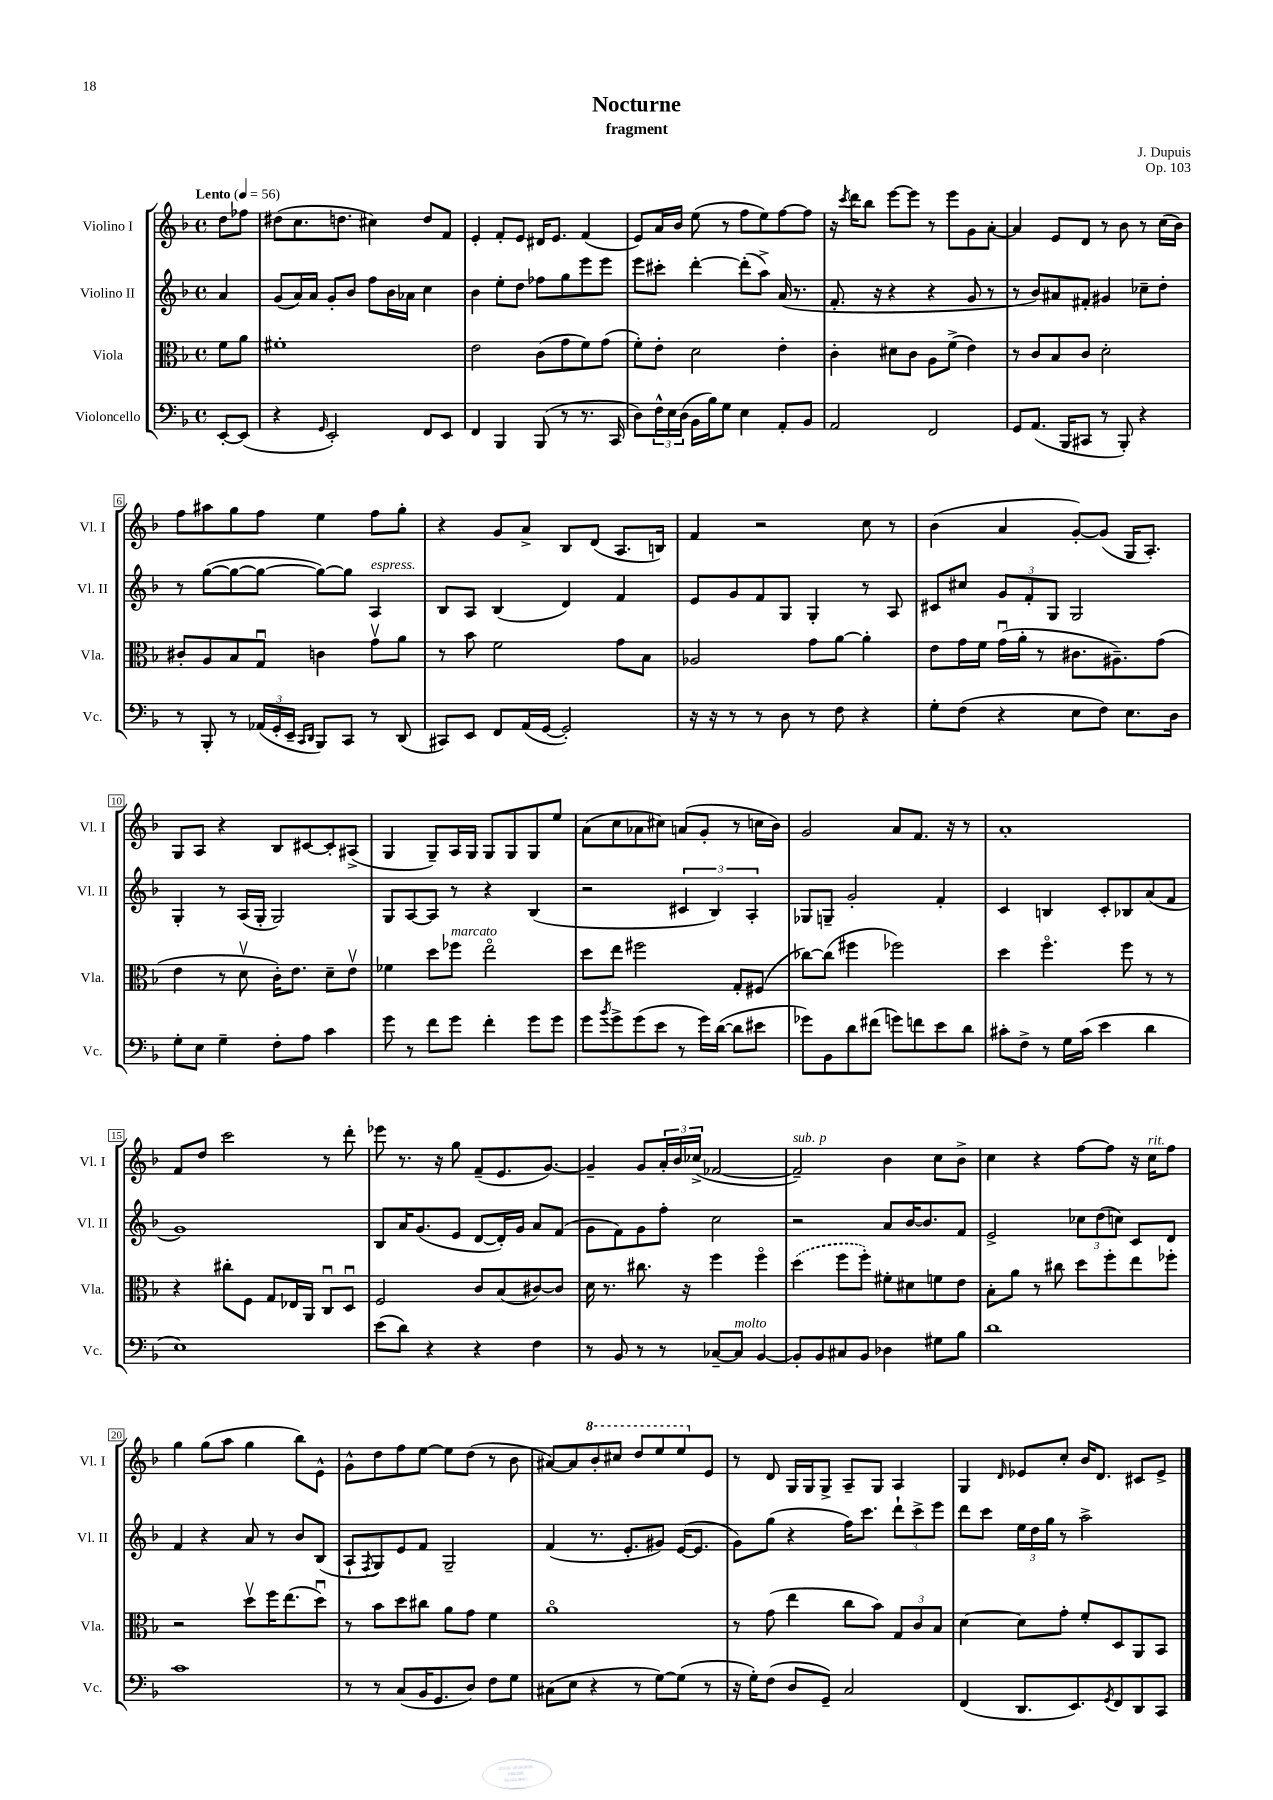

**kern	**kern	**kern	**kern
*staff4	*staff3	*staff2	*staff1
*clefF4	*clefC3	*clefG2	*clefG2
*k[b-]	*k[b-]	*k[b-]	*k[b-]
*M4/4	*M4/4	*M4/4	*M4/4
*met(c)	*met(c)	*met(c)	*met(c)
*MM56	*MM56	*MM56	*MM56
[8EE'/L	8f\L	4a/	8dd\L
(8EE/]J	8a\J	.	8ff-\J
=	=	=	=
4r	1f#'	(8g/L	(8dd#\L
.	.	16a/L)	8.cc\
.	.	16a/JJ	.
16qqGG/	.	.	.
2EE'/)	.	8g'/L	.
.	.	.	8.dd\J
.	.	8b-/J	.
.	.	8ff\L	4cc#\)
.	.	16b-\L	.
.	.	16a-\JJ	.
8FF/L	.	4cc\	8dd/L
8EE/J	.	.	8f/J
=	=	=	=
4FF/	2e\	4b-\	4e'/
4BBB-/	.	8ee'\L	8f'/L
.	.	8dd\J	8e/J
(8BBB-/	(8c\L	8ff-\L	16d#/LK
.	.	.	8.e/J
8r	8g\	8gg\	.
8.r	8f\)	8eee\	(4f/
.	(8g\J	8eee\J	.
16CC/	.	.	.
=	=	=	=
8D\L)	8f'\L)	8eee\L	8e/L)
24F^^\L	8e'\J	8ccc#'\J	16a/L
24E\	.	.	.
.	.	.	16b-/JJ
(24D\JJ	.	.	.
16BB-\LL	2d\	[4ddd'\	(8ee\
16B-\J)	.	.	.
8G\J	.	.	8r
4E\	.	(8ddd'\]L	8ff\L
.	.	8aa^\J)	8ee\)
8AA'/L	4e'\	(16a/	[8ff\
.	.	8.r	.
8BB-/J	.	.	8ff\]J
=	=	=	=
2AA/	4c'\	8.f'/	16r
.	.	.	8qccc/
.	.	.	16ddd\LK
.	.	.	8bb-\J
.	.	16r	.
.	8d#\L	4r	[8eee\L
.	8c\J	.	8eee\]J
2FF/	8A\L	4r	8r
.	(8f^\J	.	8eee\L
.	4e\)	8g/	8g\
.	.	8r	[8a'\J
=	=	=	=
8GG/L	8r	8r	4a/]
(8.AA/J	8c/L	8b-/L)	.
.	8B-/	8a#/	8e/L
16BBB-/LK	.	.	.
8CC#/J	8c/J	8f#'/J	8d/J
8r	2d'\	4g#/	8r
8BBB-'/)	.	.	8b-\
4r	.	8cc-~\L	8r
.	.	8dd'\J	(16cc\LL
.	.	.	16b-\JJ)
=	=	=	=
8r	8c#'/L	8r	8ff\L
8BBB-'/	8A/	([8gg\L	8aa#\
8r	8B-/	8gg\_	8gg\
(24AA-/LL	8Gu/J	8gg\_J	8ff\J
24GG'/	.	.	.
24EE~/JJ	.	.	.
16qqCC/LL	.	.	.
16qqDD/JJ	.	.	.
8BBB-/L)	4c\	8gg\_L)	4ee\
8CC/J	.	8gg\]J	.
8r	8gv\L	4A/	8ff\L
(8DD/	8a\J	.	8gg'\J
=	=	=	=
8CC#/L)	8r	8B-/L	4r
8EE/J	8b-\	8A/J	.
8FF/L	2f\	(4B-/	8g/L
(16AA/L	.	.	8a^/J
[16GG/JJ	.	.	.
2GG'/])	.	4d/)	8B-/L
.	.	.	(8d/J
.	8g\L	4f/	8.A/L
.	8B-\J	.	.
.	.	.	16B/Jk)
=	=	=	=
16r	2A-/	8e/L	4f/
16r	.	.	.
8r	.	8g/	.
8r	.	8f/	2r
8D\	.	8G/J	.
8r	8g\L	4G'/	.
8F\	[8a\J	.	.
4r	4a'\]	8r	8cc\
.	.	8A/	8r
=	=	=	=
8G'\L	8e\L	8c#/L	(4b-\
(8F\J	16g\L	8cc#/J	.
.	16f\JJ	.	.
4r	(16gu\LL	12g/L	4a/
.	16a'\JJ	.	.
.	.	12f'/	.
.	8r	.	.
.	.	12G/J	.
8E\L	8.c#\L	2G/	[8g'/L)
8F\J)	.	.	(8g/]J
.	8.A#~\)	.	.
8.E\L	.	.	16G/LK
.	.	.	8.A'/J)
.	(8g\J	.	.
16D\Jk	.	.	.
=	=	=	=
8G'\L	4e\	4G'/	8G/L
8E\J	.	.	8A/J
4G~\	8r	8r	4r
.	8dv\	(16A/LL	.
.	.	16G'/JJ	.
8F'\L	16c'\LK)	2G/)	8B-/L
.	8.e\J	.	.
8A\J	.	.	[8c#/
4c\	8d~\L	.	8c#'/]
.	8ev\J	.	(8A#^/J
=	=	=	=
8g\	4f-\	8G/L	4G/
8r	.	[8A/	.
8f\L	8dd\L	8A/]J	8G~/L)
8g\J	8ff-\J	8r	16A/L
.	.	.	16G/JJ
4f'\	2eeo\	4r	8G/L
.	.	.	8G/
8g\L	.	(4B-/	8G/
8g\J	.	.	8ee/J
=	=	=	=
8g\L	8dd\L	2r	(8a\L
8qb-/	.	.	.
8g^\	8ee\J	.	8cc\
(8g\	2ff#\	.	8a-\
8e\J	.	.	8cc#\J)
8r	.	6c#/	(8a/L
16g\LL)	.	.	8g'/J
.	.	6B-/)	.
([16d\JJ	.	.	.
8d\]L	8G'/L	.	8r
.	.	6A'/	.
8e#\J	(8F#/J	.	16cc\LL
.	.	.	16b-\JJ)
=	=	=	=
8g-\L)	[8cc-\L)	8G-/L	2g/
8BB-\	(8cc-\]J	8G~/J	.
8d\	4ff#\	2g'/	.
(8f#\J	.	.	.
8g\L)	2ff-\)	.	8a/L
8f\	.	.	8.f/J
8e\	.	4f'/	.
.	.	.	16r
8d\J	.	.	8r
=	=	=	=
8c#'\L	4dd\	4c/	1a'
8F^\J	.	.	.
8r	4.ffo\	4B/	.
16G\LL	.	.	.
(16c#\JJ	.	.	.
4e\	.	8c'/L	.
.	8ff\	8B-/	.
4d\	8r	(8a/	.
.	8r	8f/J	.
=	=	=	=
1E)	4r	1g)	8f/L
.	.	.	8dd/J
.	8cc#'\L	.	2ccc\
.	8F\J	.	.
.	8G/L	.	.
.	16E-/L	.	.
.	16AA/JJ	.	.
.	8Cu/L	.	8r
.	8Du/J	.	8ddd'\
=	=	=	=
(8e\L	2F/	8B-/L	8eee-\
8d\J)	.	16a/K	8.r
.	.	(8.g/	.
4r	.	.	.
.	.	.	16r
.	.	8e/J	8gg\
4r	8c/L	[8d/L	(8f~/L
.	(8B-/	16d'/]L)	8.e/
.	.	16g/JJ	.
4F\	[8c#/)	8a/L	.
.	.	.	[8.g/J)
.	8c#/]J	(8f/J	.
=	=	=	=
8r	16d\	8g\L	4g~/]
.	8.r	.	.
8BB-/	.	8f\)	.
8r	8.cc#\	8g\	8g/L
8r	.	8ff'\J	24a'/L
.	.	.	24b-/
.	16r	.	.
.	.	.	(24cc-^/JJ
[8C-~/L	4ff\	2cc\	[2f-/
8C-/]J	.	.	.
[4BB-/	4ffo\	.	.
=	=	=	=
8BB-'/]L	(4dd\	2r	2f-~/])
8BB-/	.	.	.
8C#/	8ff\L	.	.
8BB-/J	8ff'\J)	.	.
4D-\	8f#'\L	8a/L	4b-\
.	8d#\	[16b-/K	.
.	.	8.b-/]	.
8G#\L	8f\	.	8cc\L
8B-\J	8e\J	8f/J	8b-^\J
=	=	=	=
1d	8B-'\L	2e^/	4cc\
.	8a\J	.	.
.	8r	.	4r
.	8cc#\	.	.
.	8dd\L	12cc-\L	[8ff\L
.	.	(12dd\	.
.	8ff'\	.	8ff\]J
.	.	12cc\J)	.
.	8ee\	8c/L	16r
.	.	.	16cc\LK
.	8ff-'\J	8d/J	8ff\J
=	=	=	=
1c	2r	4f/	4gg\
.	.	4r	(8gg\L
.	.	.	8aa\J
.	8ddv\L	8a/	4gg\
.	16ff\K	8r	.
.	(8.ee\	.	.
.	.	8b-/L	8bb-\L)
.	8ddu\J)	(8B-/J	8e^^\J
=	=	=	=
8r	8r	8A`/L	8g^^\L
.	.	8qF/	.
8r	8b-\L	8G/)	8dd\
(8C/L	8dd\	8e/	8ff\
16BB-/K	8cc#\J	8f/J	[8ee\J
8.GG/	.	.	.
.	8a\L	2G~/	8ee\]L
8D/J)	8g\J	.	(8dd\J
8F\L	4f\	.	8r
8G\J	.	.	8b-\
=	=	=	=
(8C#\L	1ao	(4f/	[8a#/L)
8E\J	.	.	8a#/]
4r	.	8.r	8bb-'/
.	.	.	8ccc#/J
.	.	8.e'/L	.
8r	.	.	8ddd/L
[8G\L)	.	8g#/J)	8eee/
(8G\]J	.	([16e/LK	8eee/
.	.	8.e/]J	.
8r	.	.	8e/J
=	=	=	=
16r	8r	8g\L)	8r
16G'\LK)	.	.	.
(8F\J	(8g\	(8gg\J	8d/
8D/L	4ee\	4r	16G/LL
.	.	.	16G/J
8GG~/J)	.	.	8G^/J
2C/	8cc\L	16ff\LK)	8A~/L
.	.	8.ccc\J	.
.	8b-\J)	.	8G/J
.	12G/L	12ddd`\L	4A/
.	12c/	12ccc^\	.
.	12B-/J	12eee\J	.
=	=	=	=
(4FF/	[4d\	8ddd\L	4G/
.	.	8ccc\J	.
.	.	.	16qqd/
8.DD/L	8d\]L	24ee\LL	8e-/L
.	.	24dd\	.
.	.	24gg\JJ	.
.	8g'\J	8r	8cc'/J
8.EE/)	.	.	.
.	8f'/L	2aa^\	16b-/LK
.	.	.	8.d/J
8qGG/	.	.	.
8FF/	8D/	.	.
8DD/	8AA/	.	8c#/L
8CC/J	8BB-/J	.	8e-^/J
==	==	==	==
*-	*-	*-	*-
